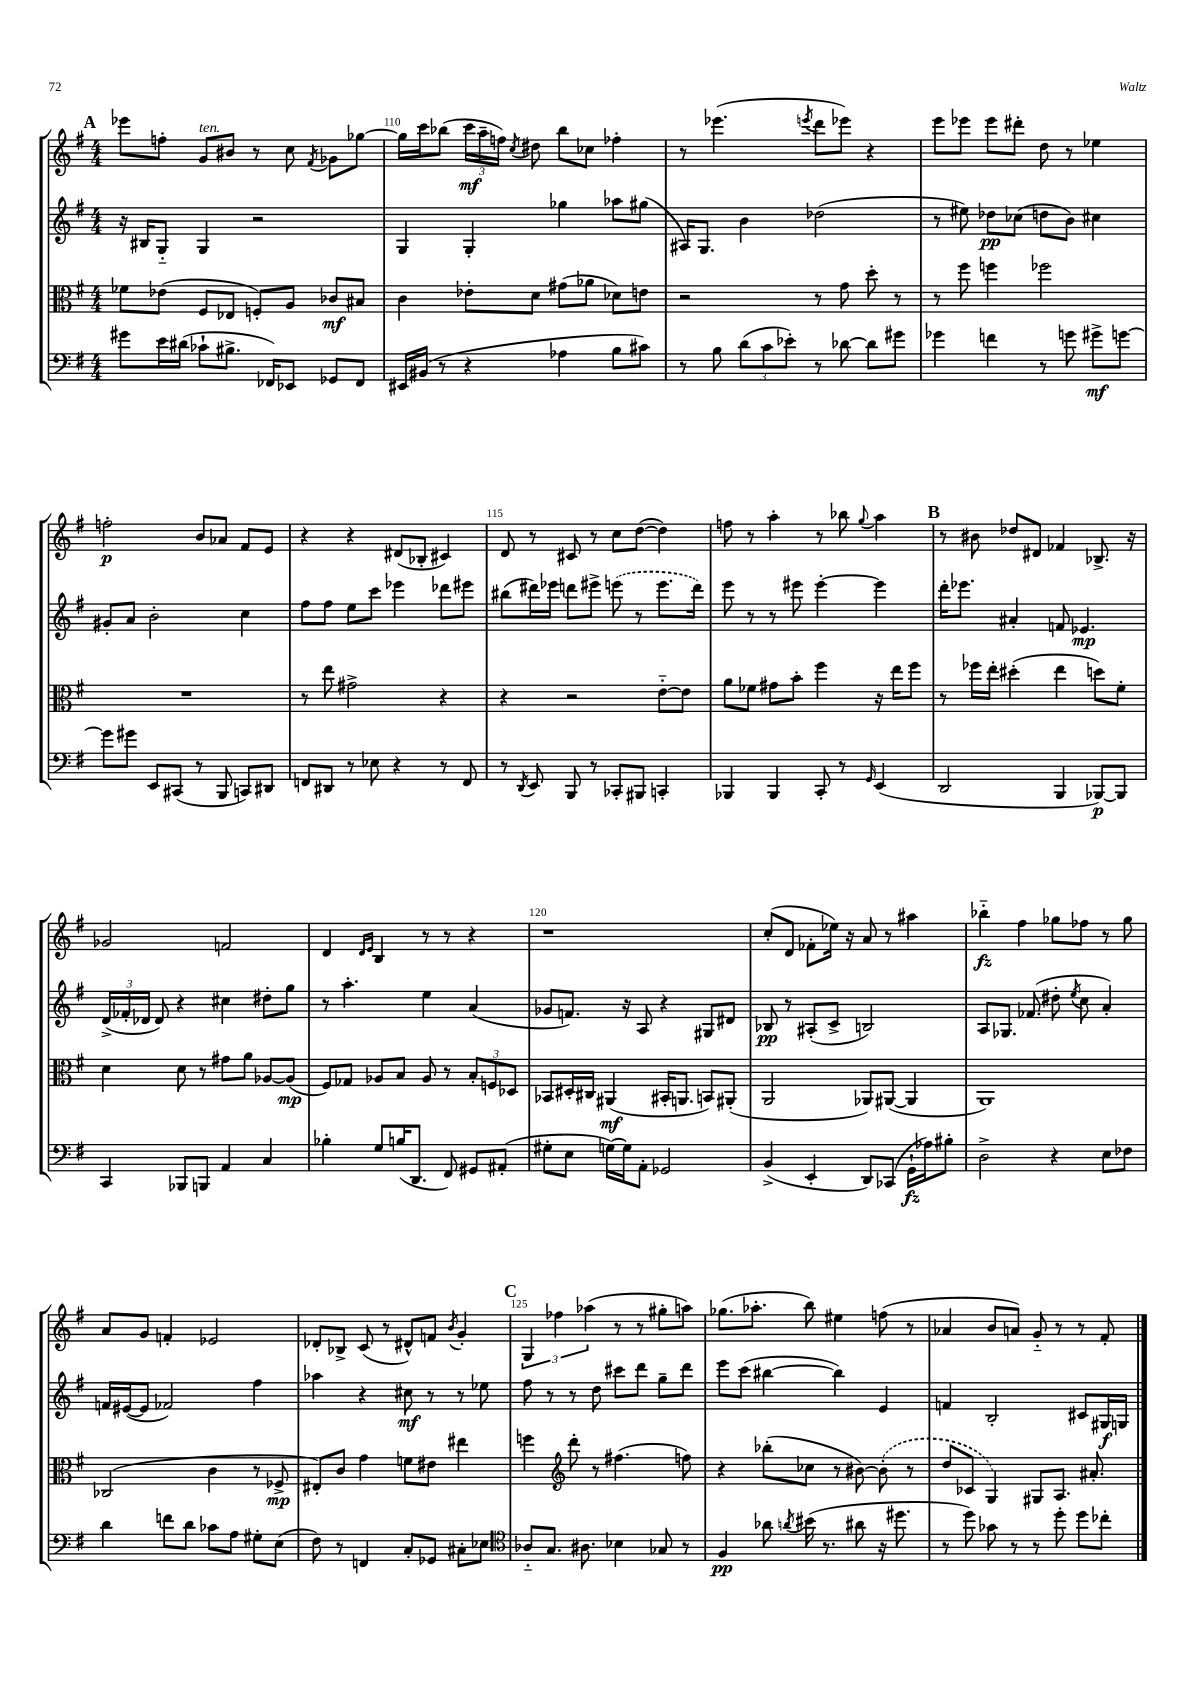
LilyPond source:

<<
\new StaffGroup <<
\new Staff = "s0" {
    \clef treble \key g \major \numericTimeSignature \time 4/4
    \autoBeamOff \mark \markup { \bold "A" } ees'''8[ f''8]-. g'8[^\markup { \italic "ten." } bis'8] r8 c''8 \acciaccatura { fis'8 } ges'8[ ges''8]~ |
    ges''16[ c'''16 bes''8]( \tuplet 3/2 { c'''16[\mf a''16-- f''16]) } \acciaccatura { c''8 } dis''8 bes''8[ ces''8] fes''4-. |
    r8 ees'''4.( \acciaccatura { e'''8 } d'''8[ ees'''8]) r4 |
    e'''8[ ees'''8] ees'''8[ dis'''8]-. d''8 r8 ees''4 |
    f''2-.\p b'8[ aes'8] fis'8[ e'8] |
    r4 r4 dis'8[( bes8]-. cis'4) |
    d'8 r8 cis'8 r8 c''8[ d''8]~( d''4) |
    f''8 r8 a''4-. r8 bes''8 \appoggiatura { g''8 } a''4 |
    \mark \markup { \bold "B" } r8 bis'8 des''8[ dis'8] fes'4 bes8.-> r16 |
    ges'2 f'2 |
    d'4 \grace { d'16[ e'16] } b4 r8 r8 r4 |
    r1 |
    c''8[-.( d'8] fes'8[-. ees''16]) r16 a'8 r8 ais''4 |
    bes''4-_\fz fis''4 ges''8[ fes''8] r8 ges''8 |
    a'8[ g'8] f'4-. ees'2 |
    des'8[-. bes8]-> c'8( r8 dis'8[-^) f'8] \acciaccatura { b'8 } g'4-. |
    \mark \markup { \bold "C" } \tuplet 3/2 { g4 fes''4 aes''4( } r8 r8 gis''8[-. a''8]) |
    ges''8.[( aes''8.]-. b''8) eis''4 f''8( r8 |
    aes'4 b'8[ a'8]) g'8-_ r8 r8 fis'8-. \bar "|." |
}
\new Staff = "s1" {
    \clef treble \key g \major \numericTimeSignature \time 4/4
    \autoBeamOff \mark \markup { \bold "A" } r16 bis16[ g8]-_ g4 r2 |
    g4 g4-. ges''4 aes''8[ gis''8]( |
    ais16[) g8.] b'4 des''2( |
    r8 eis''8) des''8[\pp ces''8]( d''8[ b'8]) cis''4 |
    gis'8[-. a'8] b'2-. c''4 |
    fis''8[ fis''8] e''8[ c'''8] ees'''4 des'''8[ eis'''8] |
    bis''8[( dis'''16) ees'''16] d'''8[ eis'''8]-> \once \slurDashed e'''8( r8 e'''8.[ d'''16]) |
    e'''8 r8 r8 eis'''8 eis'''4~-. eis'''4 |
    \mark \markup { \bold "B" } d'''16[-. ees'''8.] ais'4-. f'8 ees'4.\mp |
    \tuplet 3/2 { d'16[->( fes'16-. des'16] } des'8) r4 cis''4 dis''8[-. g''8] |
    r8 a''4.-. e''4 a'4( |
    ges'8[ f'8.]) r16 a8 r4 gis8[ dis'8] |
    bes8\pp r8 ais8[-.( c'8]-> b2) |
    a8[ ges8.] fes'8.( dis''8-. \acciaccatura { e''8 } c''8 a'4-.) |
    f'16[ eis'16~( eis'8] fes'2) fis''4 |
    aes''4 r4 cis''8\mf r8 r8 ees''8 |
    \mark \markup { \bold "C" } fis''8 r8 r8 d''8 cis'''8[ d'''8] g''8[-- d'''8] |
    e'''8[ c'''8]( bis''4~ bis''4) e'4 |
    f'4 b2-. cis'8[ gis16\f g16] \bar "|." |
}
\new Staff = "s2" {
    \clef alto \key g \major \numericTimeSignature \time 4/4
    \autoBeamOff \mark \markup { \bold "A" } fes'8[ ees'8]( fis8[ ees8] f8[-.) a8] ces'8[\mf bis8] |
    c'4 ees'8[-. d'8] gis'8[( aes'8] des'8[) e'8] |
    r2 r8 g'8 d''8-. r8 |
    r8 fis''8 f''4 fes''2 |
    R1 |
    r8 e''8 gis'2-> r4 |
    r4 r2 e'8[~-_ e'8] |
    a'8[ fes'8] gis'8[ b'8]-. fis''4 r16 e''16[ fis''8] |
    \mark \markup { \bold "B" } r8 fes''16[ e''16]-. dis''4-.( e''4 d''8[) fis'8]-. |
    d'4 d'8 r8 gis'8[ a'8] aes8[~ aes8]\mp( |
    fis8[) ges8] aes8[ b8] aes8 r8 \tuplet 3/2 { b8[-. f8 des8] } |
    bes,8[ dis16-. cis16] ais,4\mf( bis,16[-. a,8.] b,8[) ais,8]-.( |
    a,2 aes,8[) ais,8]~( ais,4 |
    a,1) |
    ces2( c'4 r8 fes8->\mp |
    eis8[-.) c'8] g'4 f'8[ eis'8] eis''4 |
    \mark \markup { \bold "C" } f''4 \clef treble d'''8-. r8 fis''4.( f''8) |
    r4 bes''8[-.( ces''8] r8 bis'8~) \once \slurDashed bis'8-.( r8 |
    d''8[ ces'8] g4) gis8[ a8.] ais'8.-. \bar "|." |
}
\new Staff = "s3" {
    \clef bass \key g \major \numericTimeSignature \time 4/4
    \autoBeamOff \mark \markup { \bold "A" } gis'8[ e'16 dis'16]( ces'8[-! bis8.]-> fes,16[) ees,8] ges,8[ fes,8] |
    eis,16[ bis,16]( r8 r4 aes4 b8[ cis'8]) |
    r8 b8 \tuplet 3/2 { d'8[( c'8 ees'8]-.) } r8 des'8~ des'8[ gis'8] |
    ges'4 f'4 r8 g'8 gis'8[->\mf g'8]~ |
    g'8[ gis'8] e,8[ cis,8]( r8 b,,8 c,8[) dis,8] |
    f,8[ dis,8] r8 ees8 r4 r8 f,8 |
    r8 \acciaccatura { d,8 } e,8 b,,8 r8 ces,8[-. bis,,8] c,4-. |
    bes,,4 bes,,4 c,8-. r8 \grace { g,16 } e,4( |
    \mark \markup { \bold "B" } d,2 b,,4 bes,,8[~\p) bes,,8] |
    c,4 bes,,8[ b,,8] a,4 c4 |
    bes4-. g8[ b16( d,8.] fis,8) gis,8[ ais,8]-.( |
    gis8[-. e8] g16[~) g16 a,8]-. ges,2 |
    b,4->( e,4-. d,8[) ces,8]( g,16[-!\fz aes16) bis8]-. |
    d2-> r4 e8[ fes8] |
    d'4 f'8[ d'8] ces'8[ a8] gis8[-. e8]( |
    fis8) r8 f,4 c8[-. ges,8] cis8[-. ees8] |
    \mark \markup { \bold "C" } \clef tenor aes8[-_ g8.] ais8. bes4 ges8 r8 |
    fis4\pp aes'8 \acciaccatura { a'8 } bis'16( r8. ais'8 r16 dis''8. |
    r8 d''8) ges'8 r8 r8 d''8-. d''8[ ces''8]-. \bar "|." |
}
>>
>>
\layout { \context { \Score currentBarNumber = #109 \override BarNumber.break-visibility = ##(#f #t #t) barNumberVisibility = #(every-nth-bar-number-visible 5) } }
